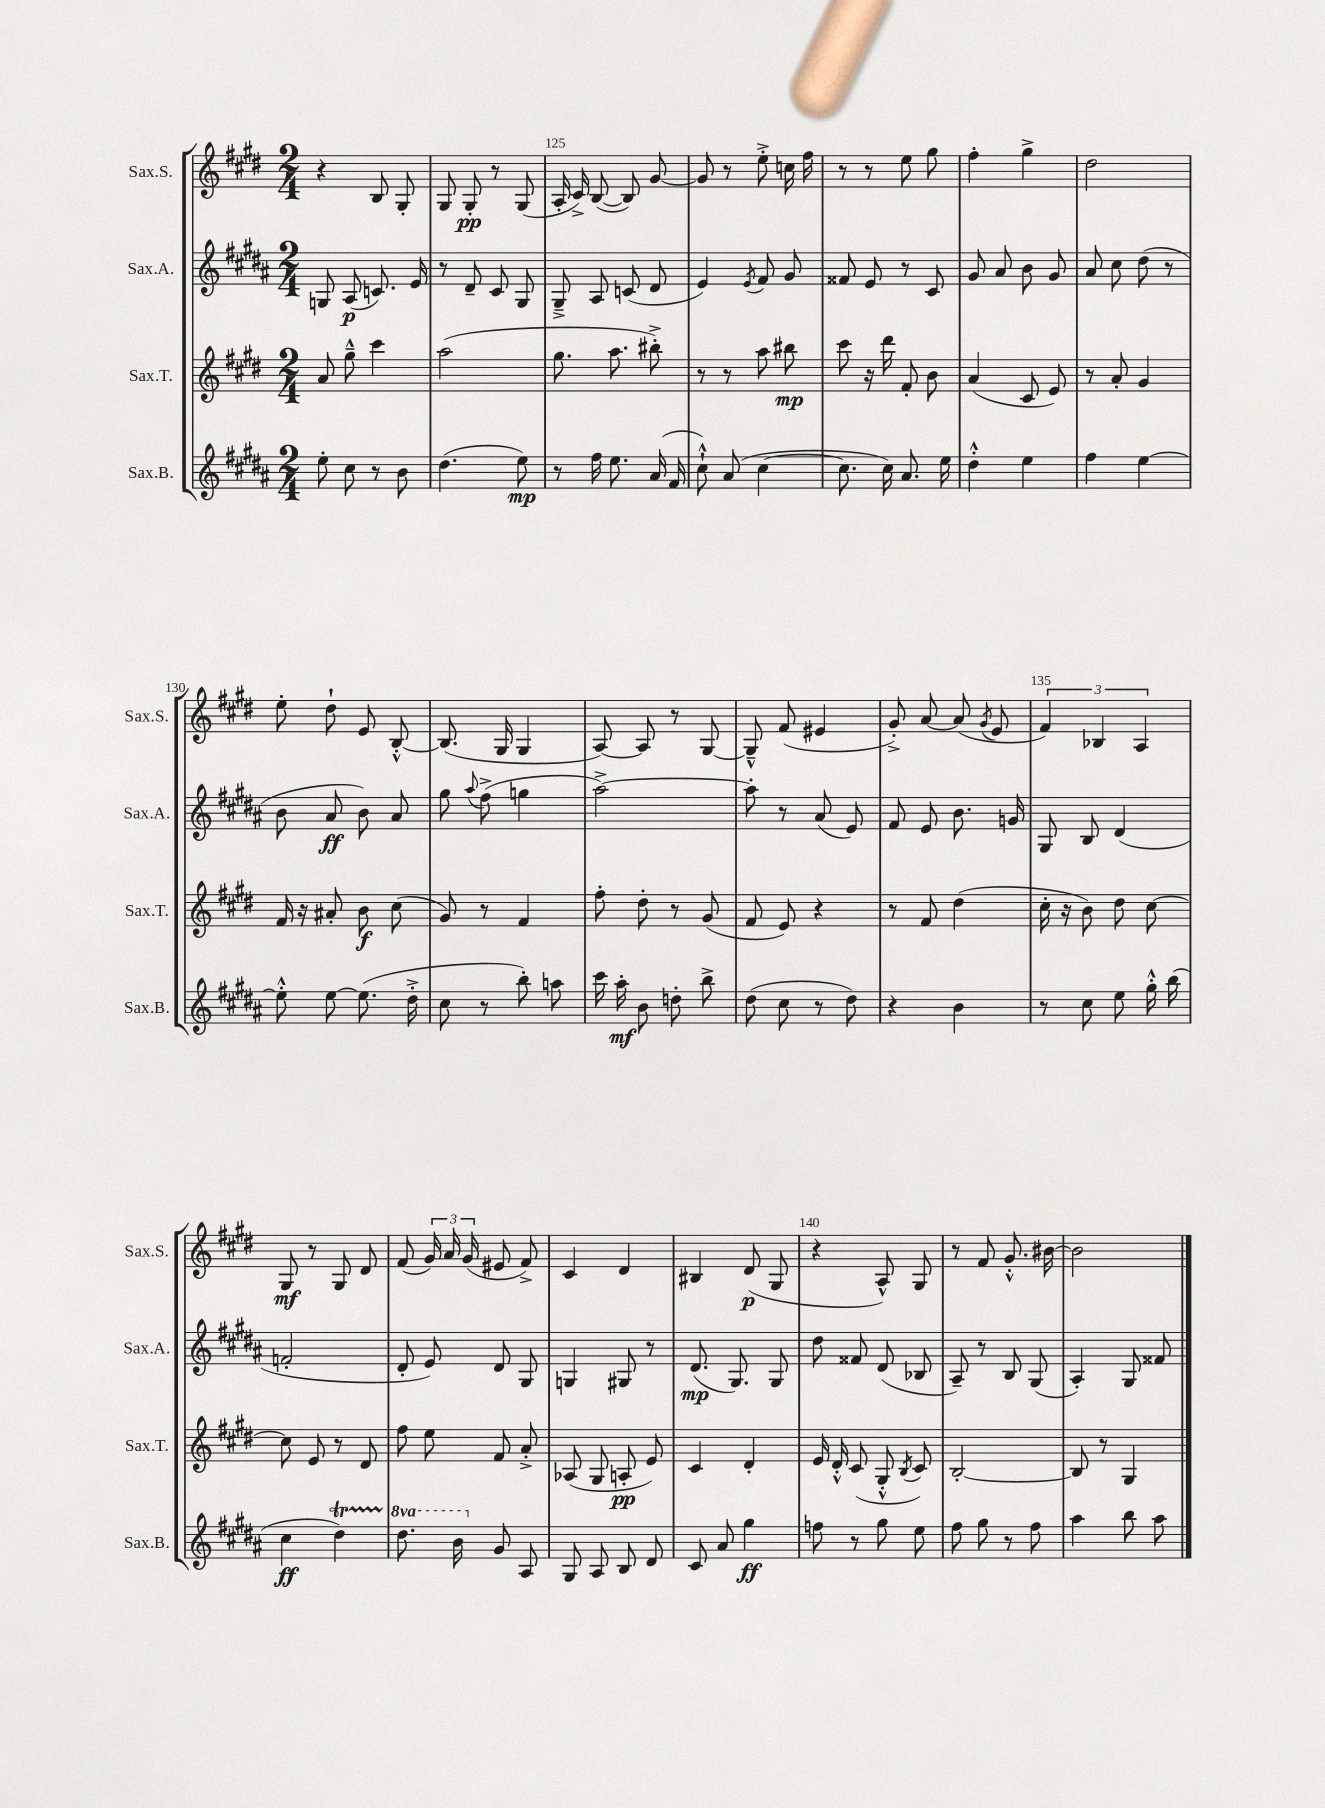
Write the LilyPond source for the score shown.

<<
\new StaffGroup <<
\new Staff = "s0" \with { instrumentName = "Sax.S." shortInstrumentName = "Sax.S." } {
    \clef treble \key e \major \numericTimeSignature \time 2/4
    \autoBeamOff r4 b8 gis8-. |
    gis8 gis8-.\pp r8 gis8( |
    a16-. cis'16->) b8~( b8) gis'8~ |
    gis'8 r8 e''8-.-> c''16 fis''16 |
    r8 r8 e''8 gis''8 |
    fis''4-. gis''4-> |
    dis''2 |
    e''8-. dis''8-! e'8 b8~-.-^ |
    b8.( gis16 gis4 |
    a8~) a8 r8 gis8~ |
    gis8---^ fis'8( eis'4 |
    gis'8-.->) a'8~ a'8( \acciaccatura { gis'8 } e'8 |
    \tuplet 3/2 { fis'4) bes4 a4 } |
    gis8\mf r8 gis8 dis'8 |
    fis'8( \tuplet 3/2 { gis'16) a'16 gis'16( } eis'8 fis'8->) |
    cis'4 dis'4 |
    bis4 dis'8\p( gis8 |
    r4 a8-^) gis8 |
    r8 fis'8 gis'8.-.-^ bis'16~ |
    bis'2 \bar "|." |
}
\new Staff = "s1" \with { instrumentName = "Sax.A." shortInstrumentName = "Sax.A." } {
    \clef treble \key b \major \numericTimeSignature \time 2/4
    \autoBeamOff g8 ais8\p( c'8.) e'16 |
    r8 dis'8-- cis'8 gis8 |
    gis8---> ais8 c'8( dis'8 |
    e'4) \acciaccatura { e'8 } fis'8 gis'8 |
    fisis'8 e'8 r8 cis'8 |
    gis'8 ais'8 b'8 gis'8 |
    ais'8 cis''8 dis''8( r8 |
    b'8 ais'8\ff b'8) ais'8 |
    gis''8 \appoggiatura { ais''8 } fis''8->( g''4 |
    ais''2~->) |
    ais''8-. r8 ais'8( e'8) |
    fis'8 e'8 b'8. g'16 |
    gis8 b8 dis'4( |
    f'2-. |
    dis'8-. e'8) dis'8 gis8 |
    g4 gis8 r8 |
    dis'8.\mp( gis8.) gis8 |
    dis''8 fisis'8 dis'8( bes8 |
    ais8--) r8 b8 gis8( |
    ais4-.) gis8 fisis'8 \bar "|." |
}
\new Staff = "s2" \with { instrumentName = "Sax.T." shortInstrumentName = "Sax.T." } {
    \clef treble \key e \major \numericTimeSignature \time 2/4
    \autoBeamOff a'8 gis''8---^ cis'''4 |
    a''2( |
    gis''8. a''8. bis''8-.->) |
    r8 r8 a''8 bis''8\mp |
    cis'''8 r16 dis'''16 fis'8-. b'8 |
    a'4( cis'8 e'8) |
    r8 a'8-. gis'4 |
    fis'16 r16 ais'8-. b'8\f cis''8( |
    gis'8) r8 fis'4 |
    fis''8-. dis''8-. r8 gis'8( |
    fis'8 e'8) r4 |
    r8 fis'8 dis''4( |
    cis''16-. r16 b'8) dis''8 cis''8~ |
    cis''8 e'8 r8 dis'8 |
    fis''8 e''8 fis'8 a'8-.-> |
    aes8( gis8 a8-.\pp e'8) |
    cis'4 dis'4-. |
    e'16 dis'16-.-^ cis'8( gis8-.-^ \acciaccatura { b8 } cis'8) |
    b2~-. |
    b8 r8 gis4 \bar "|." |
}
\new Staff = "s3" \with { instrumentName = "Sax.B." shortInstrumentName = "Sax.B." } {
    \clef treble \key b \major \numericTimeSignature \time 2/4 \set Staff.ottavationMarkups = #ottavation-simple-ordinals
    \autoBeamOff e''8-. cis''8 r8 b'8 |
    dis''4.( e''8\mp) |
    r8 fis''16 e''8. ais'16( fis'16 |
    cis''8-!-^) ais'8( cis''4~ |
    cis''8. cis''16) ais'8. e''16 |
    dis''4-.-^ e''4 |
    fis''4 e''4~ |
    e''8-.-^ e''8~ e''8.( dis''16-.-> |
    cis''8 r8 b''8-.) a''8 |
    cis'''16 ais''16-.\mf b'8 d''8-. b''8-> |
    dis''8( cis''8 r8 dis''8) |
    r4 b'4 |
    r8 cis''8 e''8 gis''16-.-^ b''16( |
    cis''4\ff dis''4\startTrillSpan) |
    \ottava #1 dis'''8.\stopTrillSpan b''16 \ottava #0 gis'8 ais8 |
    gis8 ais8 b8 dis'8 |
    cis'8 ais'8 gis''4\ff |
    f''8 r8 gis''8 e''8 |
    fis''8 gis''8 r8 fis''8 |
    ais''4 b''8 ais''8 \bar "|." |
}
>>
>>
\layout { \context { \Score currentBarNumber = #123 \override BarNumber.break-visibility = ##(#f #t #t) barNumberVisibility = #(every-nth-bar-number-visible 5) } }
